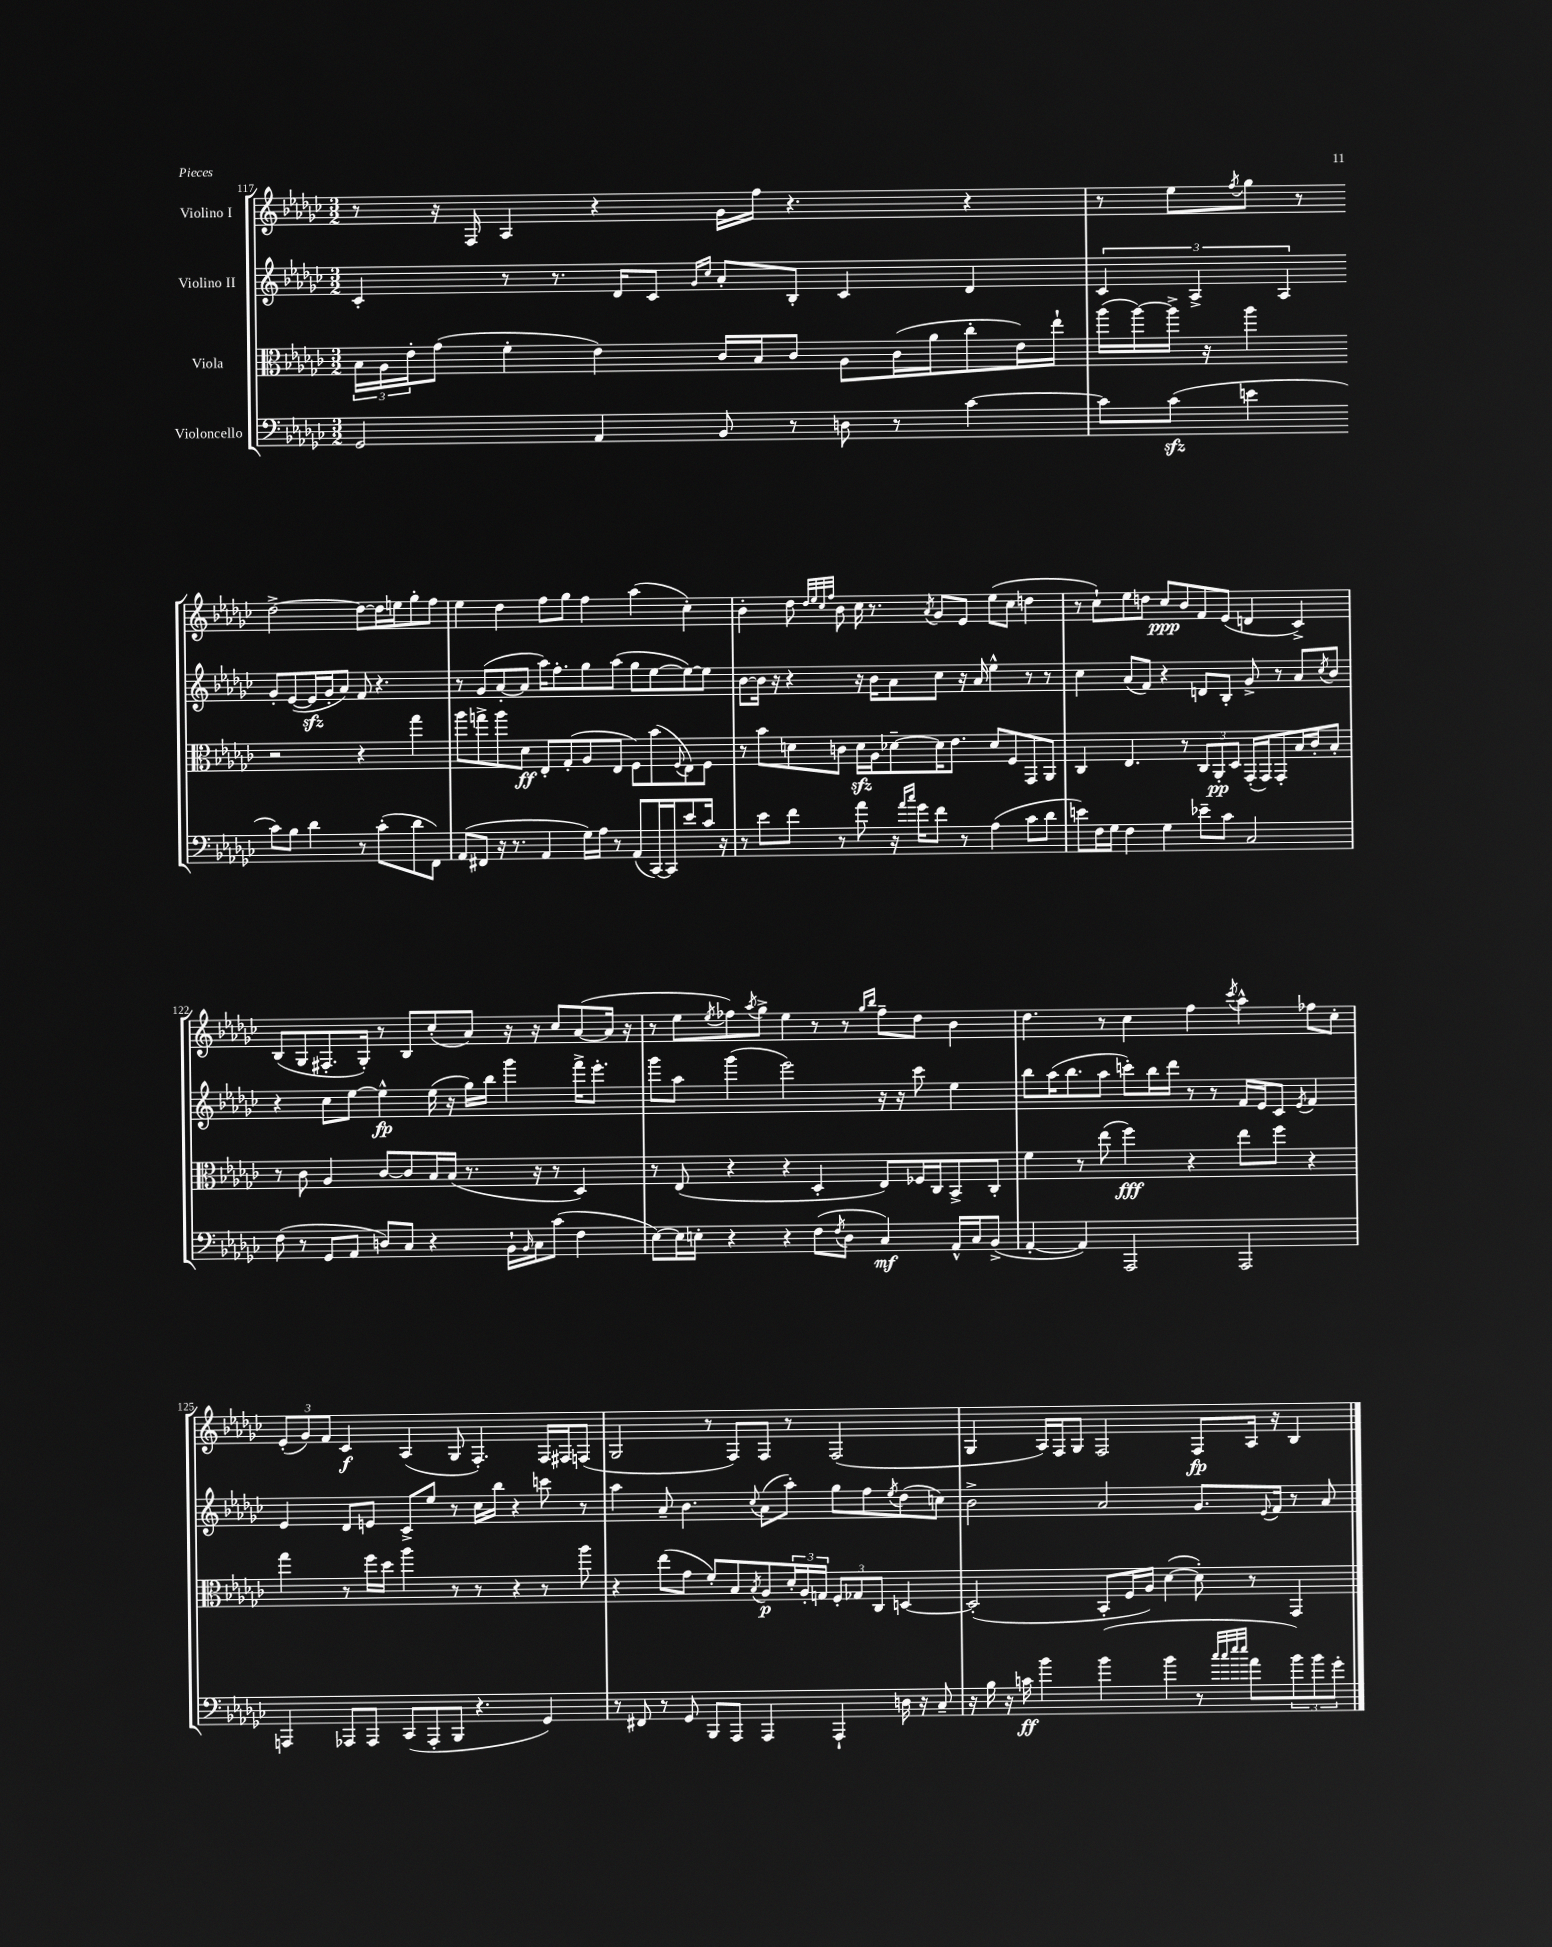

**kern	**dynam	**kern	**dynam	**kern	**dynam	**kern	**dynam
*part4	*part4	*part3	*part3	*part2	*part2	*part1	*part1
*staff4	*staff4	*staff3	*staff3	*staff2	*staff2	*staff1	*staff1
*I"Violoncello	*	*I"Viola	*	*I"Violino II	*	*I"Violino I	*
*clefF4	*	*clefC3	*	*clefG2	*	*clefG2	*
*k[b-e-a-d-g-c-]	*	*k[b-e-a-d-g-c-]	*	*k[b-e-a-d-g-c-]	*	*k[b-e-a-d-g-c-]	*
*M3/2	*	*M3/2	*	*M3/2	*	*M3/2	*
=117	=117	=117	=117	=117	=117	=117	=117
2GG-/	.	24B-\LL	.	4c-'/	.	8r	.
.	.	24A-\	.	.	.	.	.
.	.	24e-'\J	.	.	.	.	.
.	.	(8g-\J	.	.	.	16r	.
.	.	.	.	.	.	16F/	.
.	.	4f'\	.	8r	.	4A-/	.
.	.	.	.	8.r	.	.	.
4AA-/	.	4e-\)	.	.	.	4r	.
.	.	.	.	16d-/KL	.	.	.
.	.	.	.	8c-/J	.	.	.
.	.	.	.	16qqg-/LL	.	.	.
.	.	.	.	16qqcc-/JJ	.	.	.
8BB-/	.	16c-/LL	.	8a-'/L	.	16g-\LL	.
.	.	16B-/J	.	.	.	16ff\JJ	.
8r	.	8c-/J	.	8B-'/J	.	4.r	.
8Dn\	.	8A-\L	.	4c-/	.	.	.
8r	.	(16c-\L	.	.	.	.	.
.	.	16a-\J	.	.	.	.	.
[4c-\	.	8cc-'\	.	4d-/	.	4r	.
.	.	16e-\L)	.	.	.	.	.
.	.	16ee-`\JJ	.	.	.	.	.
=118	=118	=118	=118	=118	=118	=118	=118
8c-\L]	.	(16aa-\LL	.	6c-/	.	8r	.
.	.	[16aa-\)	.	.	.	.	.
(8c-zz\J	.	16aa-^\JJ]	.	.	.	8ee-\L	.
.	.	.	.	6A-^/	.	.	.
.	.	16r	.	.	.	.	.
.	.	.	.	.	.	8qff/	.
4en\	.	4aa-\	.	.	.	8gg-\J	.
.	.	.	.	6A-/	.	.	.
.	.	.	.	.	.	8r	.
8c-\L)	.	2r	.	8g-'/L	.	[2dd-^\	.
8B-\J	.	.	.	([8e-/	.	.	.
4d-\	.	.	.	16e-zz/L]	.	.	.
.	.	.	.	16g-'/J	.	.	.
.	.	.	.	8a-/J)	.	.	.
8r	.	4r	.	8f/	.	8dd-\L_	.
(8c-'\L	.	.	.	4.r	.	16dd-\L]	.
.	.	.	.	.	.	16een\J	.
8d-\	.	4gg-\	.	.	.	8gg-'\	.
8FF\J)	.	.	.	.	.	8ff\J	.
!!LO:LB:g=z
=119	=119	=119	=119	=119	=119	=119	=119
(8AA-/L	.	8aa-\L	.	8r	.	4ee-\	.
8FF#X/J	.	8ggn^\	.	(8g-/L	.	.	.
16r	.	8aa-\	.	[8a-'/	.	4dd-\	.
8.r	.	.	.	.	.	.	.
.	.	8d-\J	ff	8a-/J]	.	.	.
4AA-/	.	8E-'/L	.	16aa-\KL)	.	8ff\L	.
.	.	.	.	8.ff'\	.	.	.
.	.	(8G-'/	.	.	.	8gg-\J	.
16G-\LL)	.	8A-/	.	8gg-\	.	4ff\	.
16A-\JJ	.	.	.	.	.	.	.
8r	.	8E-/J	.	(8aa-\J	.	.	.
(8AA-/L	.	8F\L)	.	8gg-\L	.	(4aa-\	.
[16CC-/L)	.	(8b-\	.	[8ee-\	.	.	.
16CC-/J]	.	.	.	.	.	.	.
.	.	8qqF/	.	.	.	.	.
8e-/	.	8E-\)	.	8ee-\_)	.	4cc-'\)	.
16c-/Jk	.	8F\J	.	8ee-\J]	.	.	.
16r	.	.	.	.	.	.	.
=120	=120	=120	=120	=120	=120	=120	=120
8r	.	8r	.	[8b-\L	.	4b-'\	.
8e-\L	.	8b-\L	.	16b-\Jk]	.	.	.
.	.	.	.	16r	.	.	.
8f\J	.	8dn\	.	4r	.	8dd-\	.
.	.	.	.	.	.	32qqdd-/LLL	.
.	.	.	.	.	.	32qqee-/	.
.	.	.	.	.	.	32qqcc-/	.
.	.	.	.	.	.	32qqff/JJJ	.
8r	.	8cn\J	.	.	.	8b-\	.
8a-\	.	16dzz\LL	.	16r	.	16cc-\	.
.	.	16A-\J	.	16b-\KL	.	8.r	.
16r	.	[8d-X~\	.	8a-\	.	.	.
16qqa-/LL	.	.	.	.	.	.	.
16qqcc-/JJ	.	.	.	.	.	.	.
16g-\KL	.	.	.	.	.	.	.
.	.	.	.	.	.	8qa-/	.
8f\J	.	16d-\K]	.	8cc-\J	.	8g-/L	.
.	.	8.e-\J	.	.	.	.	.
8r	.	.	.	16r	.	8e-/J	.
.	.	.	.	16a-/	.	.	.
(4A-\	.	8d-/L	.	4ee-^^\	.	(8ee-\L	.
.	.	8F/	.	.	.	8cc-\J	.
8c-\L	.	8GG-/	.	8r	.	4ddn\	.
8d-\J	.	8AA-/J	.	8r	.	.	.
=121	=121	=121	=121	=121	=121	=121	=121
8en\L)	.	4C-/	.	4cc-\	.	8r	.
16F\L	.	.	.	.	.	8cc-`\L)	.
16G-\JJ	.	.	.	.	.	.	.
4F\	.	4.E-/	.	(8a-/L	.	8ee-\	.
.	.	.	.	8f/J)	.	8ddn\J	.
4G-\	.	.	.	4r	.	8cc-/L	ppp
.	.	8r	.	.	.	8b-/	.
8e-X~\L	.	12C-/L	.	8dn/L	.	8f/	.
.	.	12AA-'/	pp	.	.	.	.
8c-\J	.	.	.	8B-'/J	.	(8e-/J	.
.	.	12D-/J	.	.	.	.	.
2C-/	.	(16GG-'/LL	.	8g-^/	.	4dn/	.
.	.	16GG-/J)	.	.	.	.	.
.	.	8GG-'/	.	8r	.	.	.
.	.	16B-/L	.	8a-/L	.	4c-^/)	.
.	.	16c-'/J	.	.	.	.	.
.	.	.	.	8qcc-/	.	.	.
.	.	8B-'/J	.	8b-/J	.	.	.
!!LO:LB:g=z
=122	=122	=122	=122	=122	=122	=122	=122
(8F\	.	8r	.	4r	.	(8B-/L	.
8r	.	8c-\	.	.	.	8G-/	.
8GG-/L	.	4A-/	.	8cc-\L	.	8.F#X'/	.
8AA-/J	.	.	.	[8ee-\J	.	.	.
.	.	.	.	.	.	16G-'/Jk)	.
8Dn/L)	.	[8c-/L	.	4ee-^^\]	fp	8r	.
8C-/J	.	8c-/]	.	.	.	8B-/L	.
4r	.	16B-/L	.	(16ee-\	.	(8cc-'/	.
.	.	(16B-/JJ	.	16r	.	.	.
.	.	8.r	.	16gg-\LL)	.	8a-/J)	.
.	.	.	.	16bb-\JJ	.	.	.
16BB-`\LL	.	.	.	4ggg-\	.	16r	.
16qqBB-/	.	.	.	.	.	.	.
16C-\J	.	16r	.	.	.	16r	.
(8c-\J	.	8r	.	.	.	8cc-/L	.
4F\	.	4D-/)	.	16fff^\KL	.	([8a-/	.
.	.	.	.	8.eee-'\J	.	.	.
.	.	.	.	.	.	16a-/Jk]	.
.	.	.	.	.	.	16r	.
=123	=123	=123	=123	=123	=123	=123	=123
[8E-\L)	.	8r	.	8ggg-\L	.	8r	.
16E-\L]	.	(8E-/	.	8aa-\J	.	8ee-\L	.
16En'\JJ	.	.	.	.	.	.	.
.	.	.	.	.	.	8qee-/	.
4r	.	4r	.	(4ggg-\	.	8ff-X\)	.
.	.	.	.	.	.	8qaa-/	.
.	.	.	.	.	.	8gg-^\J	.
4r	.	4r	.	2eee-\)	.	4ee-\	.
(8F\L	.	4D-'/	.	.	.	8r	.
8qF/	.	.	.	.	.	.	.
8D-\J	.	.	.	.	.	8r	.
.	.	.	.	.	.	16qqgg-/LL	.
.	.	.	.	.	.	16qqbb-/JJ	.
4C-/)	mf	8E-/L)	.	16r	.	8ff-~\L	.
.	.	.	.	16r	.	.	.
.	.	16F-X/L	.	8ccc-\	.	8dd-\J	.
.	.	16C-/J	.	.	.	.	.
16AA-^^/LL	.	8BB-^/	.	4ee-\	.	4b-\	.
16C-/J	.	.	.	.	.	.	.
(8BB-^/J	.	8C-'/J	.	.	.	.	.
=124	=124	=124	=124	=124	=124	=124	=124
[4AA-'/	.	4f\	.	8bb-\L	.	4.dd-\	.
.	.	.	.	(16aa-\K	.	.	.
.	.	.	.	8.bb-\	.	.	.
4AA-/])	.	8r	.	.	.	.	.
.	.	(8ee-\	.	8aa-\J	.	8r	.
2AAA-/	.	4ff\)	fff	8cccn'\L)	.	4cc-\	.
.	.	.	.	16bb-\L	.	.	.
.	.	.	.	16ddd-\JJ	.	.	.
.	.	4r	.	8r	.	4ff\	.
.	.	.	.	8r	.	.	.
.	.	.	.	.	.	8qccc-/	.
2AAA-/	.	8ee-\L	.	16f/LL	.	4aa-^^\	.
.	.	.	.	16e-/J	.	.	.
.	.	8ff\J	.	8c-/J	.	.	.
.	.	.	.	8qe-/	.	.	.
.	.	4r	.	4f/	.	8ff-X\L	.
.	.	.	.	.	.	8cc-'\J	.
!!LO:LB:g=z
=125	=125	=125	=125	=125	=125	=125	=125
4AAAn/	.	4gg-\	.	4e-/	.	(12e-'/L	.
.	.	.	.	.	.	12g-/)	.
.	.	.	.	.	.	12f/J	.
8AAA-X/L	.	8r	.	8d-/L	.	4c-/	f
8AAA-/J	.	16ff\LL	.	8en/J	.	.	.
.	.	16dd-\JJ	.	.	.	.	.
(8CC-/L	.	4aa-\	.	8c-^/L	.	(4A-/	.
8AAA-'/	.	.	.	8ee-/J	.	.	.
8BBB-/J	.	8r	.	8r	.	8G-/	.
4.r	.	8r	.	16cc-\LL	.	4.F'/)	.
.	.	.	.	16bb-\JJ	.	.	.
.	.	4r	.	4r	.	.	.
4GG-/)	.	8r	.	8cccn\	.	16F/LL	.
.	.	.	.	.	.	16F#X/J	.
.	.	8aa-\	.	8r	.	(8Fn/J	.
=126	=126	=126	=126	=126	=126	=126	=126
8r	.	4r	.	4aa-\	.	2G-/	.
8FF#X/	.	.	.	.	.	.	.
8r	.	(8ee-\L	.	8a-~/	.	.	.
8GG-/	.	8g-\J	.	4.b-\	.	.	.
8BBB-/L	.	8f'/L)	.	.	.	8r	.
8AAA-/J	.	8B-/	.	.	.	8F/L)	.
.	.	8qB-/	.	8qqcc-/	.	.	.
4AAA-/	.	8A-/	p	(8a-\L	.	8F/J	.
.	.	24d-'/L	.	8aa-'\J)	.	8r	.
.	.	24A-'/	.	.	.	.	.
.	.	24Gn/JJ	.	.	.	.	.
4AAA-`/	.	12F'/L	.	8gg-\L	.	(2F/	.
.	.	12G-X/	.	.	.	.	.
.	.	.	.	8ff\	.	.	.
.	.	12C-/J	.	.	.	.	.
.	.	.	.	8qee-/	.	.	.
16Dn\	.	[4Dn/	.	(8dd-\	.	.	.
16r	.	.	.	.	.	.	.
8C-~/	.	.	.	8ccn\J)	.	.	.
=127	=127	=127	=127	=127	=127	=127	=127
16r	.	(2D'/]	.	2b-^\	.	4G-/	.
16B-\	.	.	.	.	.	.	.
16r	.	.	.	.	.	.	.
16cn\	ff	.	.	.	.	.	.
4b-\	.	.	.	.	.	16A-/LL)	.
.	.	.	.	.	.	16F/J	.
.	.	.	.	.	.	8G-/J	.
(4b-\	.	8BB-'/L	.	2a-/	.	2F/	.
.	.	16F/L	.	.	.	.	.
.	.	16A-/JJ)	.	.	.	.	.
4b-\	.	([4d-\	.	.	.	.	.
8r	.	8d-'\])	.	8.g-/L	.	8F/L	fp
32qqcc-/LLL	.	.	.	.	.	.	.
32qqcc-/	.	.	.	.	.	.	.
32qqee-/	.	.	.	.	.	.	.
32qqee-/JJJ	.	.	.	.	.	.	.
8a-\L	.	8r	.	.	.	16A-/Jk	.
.	.	.	.	8qqe-/	.	.	.
.	.	.	.	16f/Jk	.	16r	.
12b-\)	.	4GG-/	.	8r	.	4B-/	.
12b-\	.	.	.	.	.	.	.
.	.	.	.	8a-/	.	.	.
12g-'\J	.	.	.	.	.	.	.
==	==	==	==	==	==	==	==
*-	*-	*-	*-	*-	*-	*-	*-
